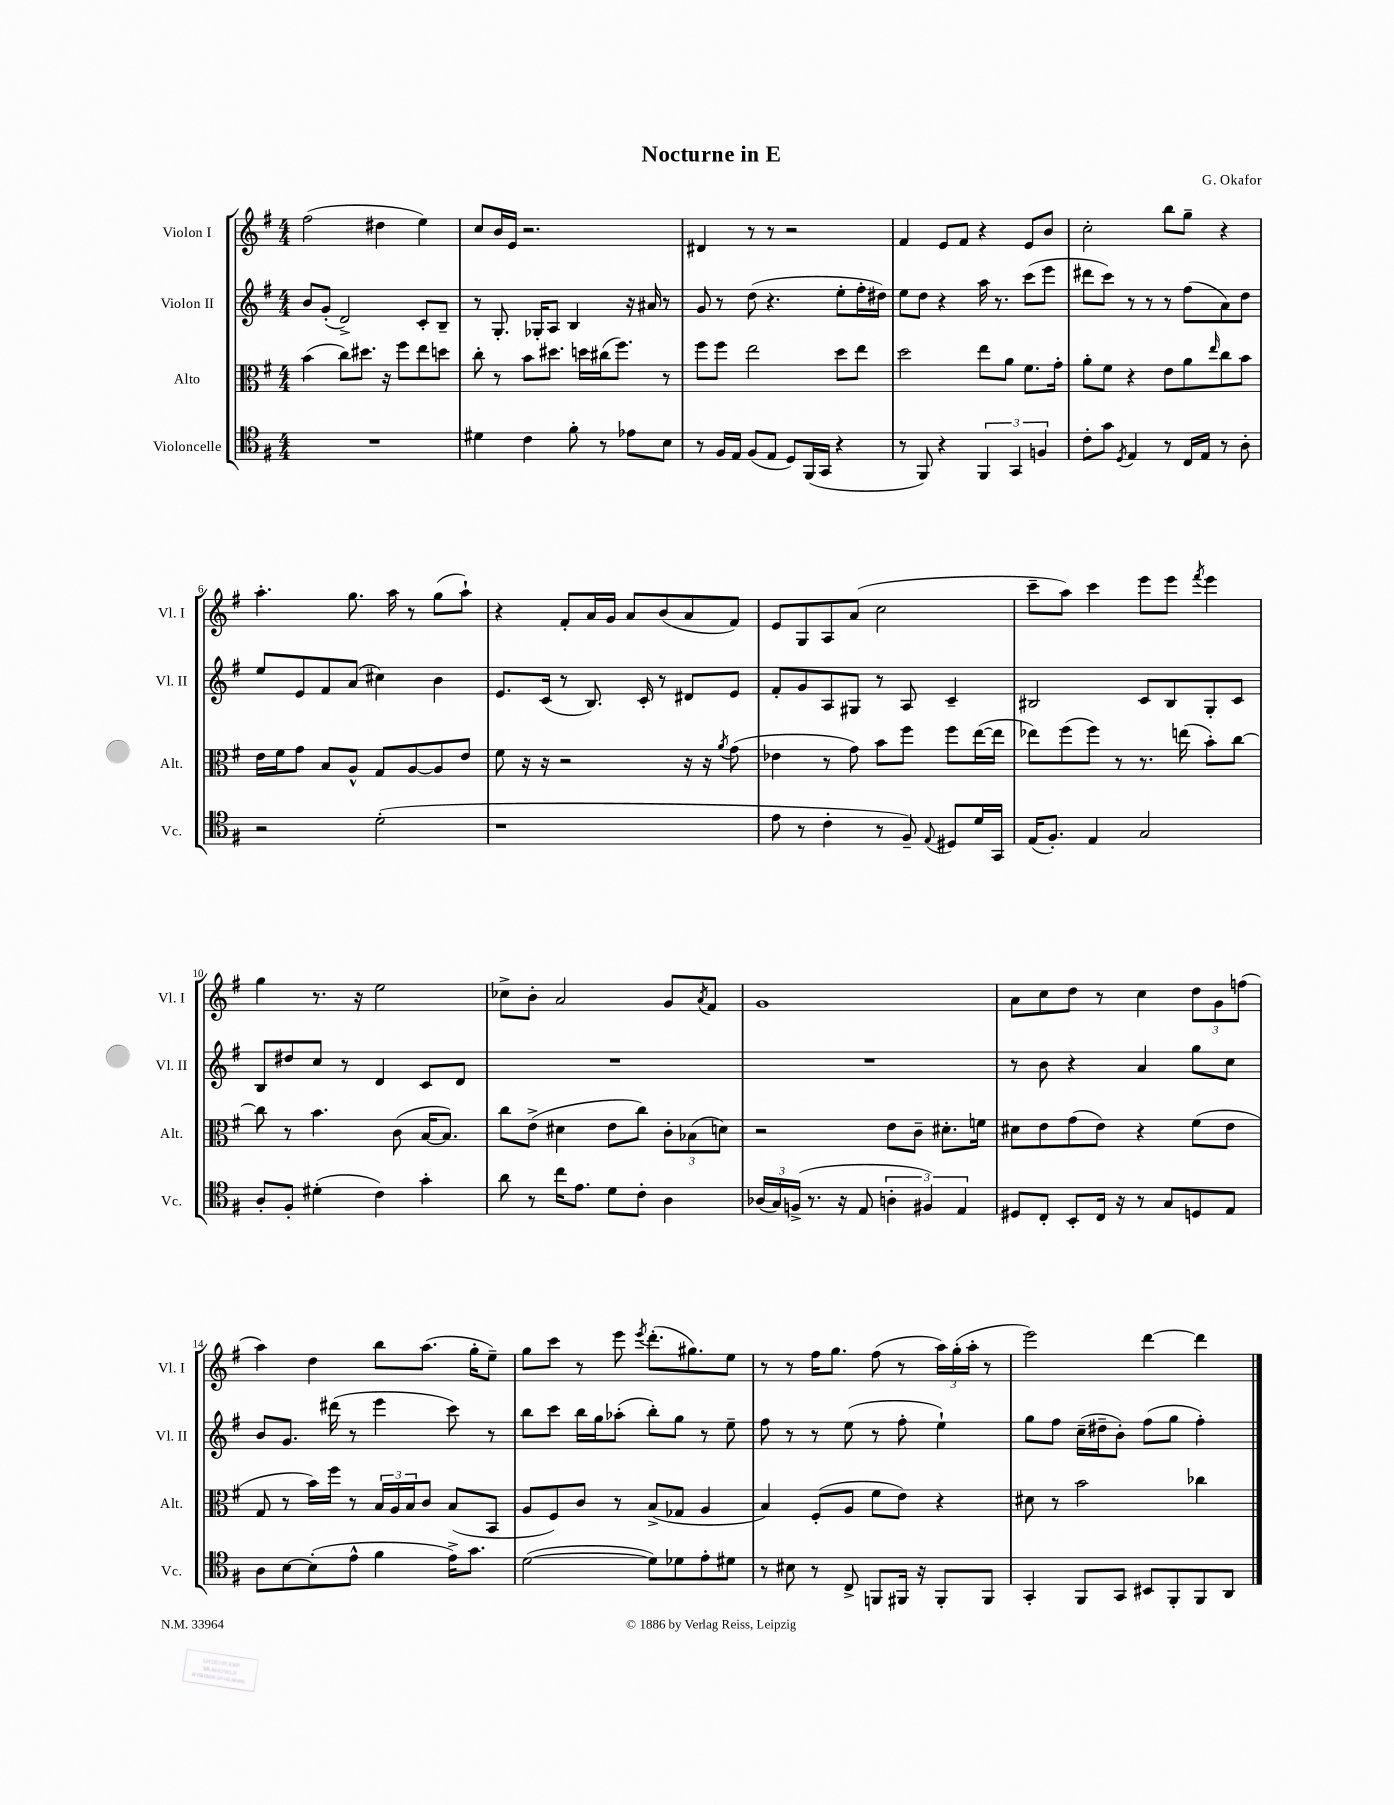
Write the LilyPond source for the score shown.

\header { title = "Nocturne in E" composer = "G. Okafor" }
<<
\new StaffGroup <<
\new Staff = "s0" \with { instrumentName = "Violon I" shortInstrumentName = "Vl. I" } {
    \clef treble \key g \major \numericTimeSignature \time 4/4
    fis''2( dis''4 e''4) |
    c''8 b'16 e'16 r2. |
    dis'4 r8 r8 r2 |
    fis'4 e'8 fis'8 r4 e'8 b'8 |
    c''2-. b''8 g''8-- r4 |
    a''4.-. g''8. a''16 r8 g''8( a''8-!) |
    r4 fis'8-. a'16 g'16 a'8 b'8( a'8 fis'8) |
    e'8 g8 a8 a'8( c''2 |
    c'''8-- a''8) c'''4 e'''8 e'''8 \acciaccatura { fis'''8 } e'''4 |
    g''4 r8. r16 e''2 |
    ces''8-> b'8-. a'2 g'8 \acciaccatura { a'8 } fis'8 |
    g'1 |
    a'8 c''8 d''8 r8 c''4 \tuplet 3/2 { d''8 g'8 f''8( } |
    a''4) d''4 b''8 a''8.( g''16-. e''8--) |
    g''8 c'''8 r8 e'''8 \acciaccatura { e'''8 } d'''8.-.( gis''8.) e''8 |
    r8 r8 fis''16 g''8. fis''8( r8 \tuplet 3/2 { a''16) g''16-.( a''16-. } r8 |
    e'''2) d'''4~ d'''4 \bar "|." |
}
\new Staff = "s1" \with { instrumentName = "Violon II" shortInstrumentName = "Vl. II" } {
    \clef treble \key g \major \numericTimeSignature \time 4/4
    b'8 g'8-.( d'2->) c'8-. b8-- |
    r8 g8.-. ges16-. a8 b4 r16 ais'16 r8 |
    g'8 r8 d''8( r4. e''8-. fis''16-. dis''16) |
    e''8 d''8 r4 a''16 r8. c'''8( e'''8 |
    dis'''8 c'''8) r8 r8 r8 fis''8( a'8) d''8 |
    e''8 e'8 fis'8 a'8( cis''4) b'4 |
    e'8. c'16( r8 b8.) c'16-. r8 dis'8 e'8 |
    fis'8-. g'8 a8 gis8 r8 a8 c'4-- |
    bis2 c'8 bis8 g8-. c'8 |
    b8 dis''8 c''8 r8 d'4 c'8 d'8 |
    R1 |
    R1 |
    r8 b'8 r4 a'4 g''8 c''8 |
    b'8 g'8. dis'''16( r8 e'''4 c'''8) r8 |
    b''8 c'''8 b''16 g''16 aes''8-.( b''8-.) g''8 r8 e''8-- |
    fis''8 r8 r8 e''8( r8 fis''8-. e''4-!) |
    g''8 fis''8 c''16--( dis''16-- b'8-.) fis''8( g''8 fis''4-.) \bar "|." |
}
\new Staff = "s2" \with { instrumentName = "Alto" shortInstrumentName = "Alt." } {
    \clef alto \key g \major \numericTimeSignature \time 4/4
    b'4( c''8) dis''8. r16 fis''8 e''8 d''8 |
    c''8-. r8 b'8 dis''8. d''16 cis''16( fis''8.) r8 |
    fis''8 fis''8 e''2 d''8 e''8 |
    d''2 e''8 a'8 fis'8. g'16-. |
    a'8-. fis'8 r4 e'8 a'8 \grace { e''16 } c''8 b'8 |
    e'16 fis'16 g'8 b8 a8-^ g8 a8~ a8 e'8 |
    fis'8 r16 r16 r2 r16 r16 \acciaccatura { a'8 } g'8( |
    ees'4 r8 g'8) b'8 fis''8 fis''8 e''16~( e''16 |
    ees''8) fis''8( fis''8) r8 r8. e''16( b'8-.) c''8~ |
    c''8 r8 b'4. c'8( b16~ b8.) |
    c''8 e'8->( dis'4 e'8 c''8) \tuplet 3/2 { c'8-. bes8( d'8) } |
    r2 e'8 c'8-- dis'8.-. f'16 |
    dis'8 e'8 g'8( e'8) r4 fis'8( e'8 |
    g8 r8 b'16) fis''16 r8 \tuplet 3/2 { b16 a16 b16 } c'8 b8( b,8 |
    a8 fis8) c'8 r8 b8->( ges8 a4 |
    b4) fis8-.( a8 fis'8 e'8) r4 |
    dis'8 r8 b'2 ces''4 \bar "|." |
}
\new Staff = "s3" \with { instrumentName = "Violoncelle" shortInstrumentName = "Vc." } {
    \clef tenor \key g \major \numericTimeSignature \time 4/4
    R1 |
    dis'4 c'4 fis'8-. r8 ees'8 b8 |
    r8 fis16 e16 fis8( e8 d8) fis,16( g,16 r4 |
    r8 fis,8) r4 \tuplet 3/2 { fis,4 g,4 f4 } |
    c'8-. g'8 \acciaccatura { d8 } e4 r8 c16 e16 r8 a8-. |
    r2 d'2-.( |
    r1 |
    e'8 r8 c'4-. r8 fis8--) \appoggiatura { e8 } dis8 d'16 g,16 |
    e16( fis8.-.) e4 g2 |
    a8-. fis8-. dis'4-.( c'4) g'4-. |
    a'8 r8 c''16 e'8. d'8 c'8-. a4 |
    \tuplet 3/2 { aes16( g16) f16->( } r8. r16 e8 \tuplet 3/2 { a4-. fis4) e4 } |
    dis8 c8-. b,8-. c16 r16 r8 g8 d8 e8 |
    a8 b8~ b8-.( e'8-^ fis'4 e'16->) g'8. |
    d'2~( d'8) des'8 e'8-. dis'8 |
    r8 bis8 r8 c8-> f,8 fis,16 r16 fis,8-. fis,8 |
    g,4-. fis,8 g,8 bis,8 fis,8-. fis,8 a,8 \bar "|." |
}
>>
>>
